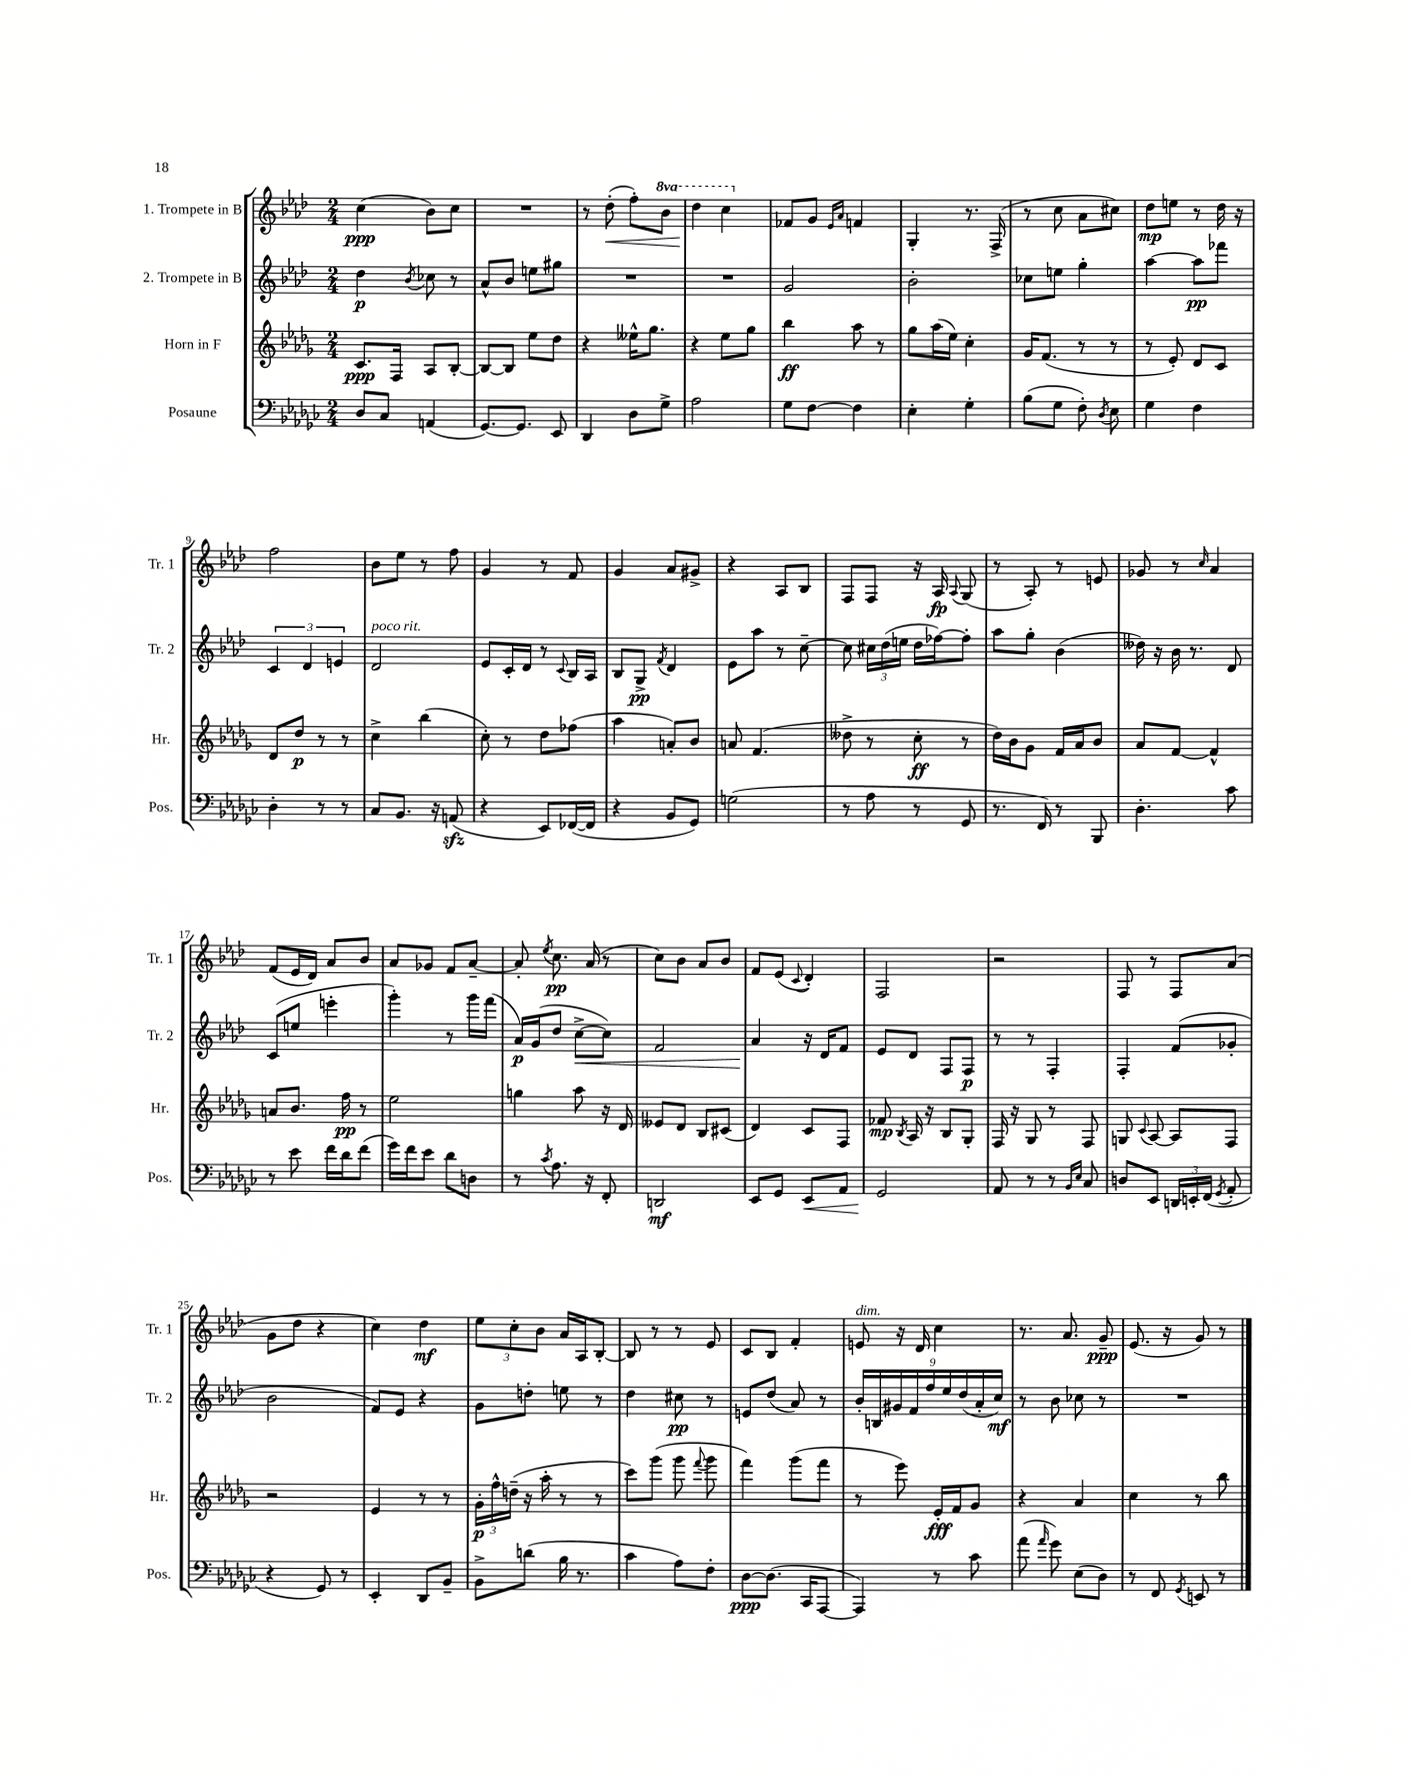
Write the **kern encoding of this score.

**kern	**kern	**kern	**kern
*staff4	*staff3	*staff2	*staff1
*clefF4	*clefG2	*clefG2	*clefG2
*k[b-e-a-d-g-c-]	*k[b-e-a-d-g-]	*k[b-e-a-d-]	*k[b-e-a-d-]
*M2/4	*M2/4	*M2/4	*M2/4
8D-	8.c	4dd-	(4cc
8C-	.	.	.
.	16F	.	.
.	.	8qb-	.
(4AA	8A-	8cc-	8b-)
.	[8B-'	8r	8cc
=	=	=	=
[8.GG-)	8B-_	8a-^^	2r
.	8B-]	8b-	.
8.GG-]	.	.	.
.	8ee-	8ee	.
8EE-	8dd-	8gg#	.
=	=	=	=
4DD-	4r	2r	8r
.	.	.	(8dd-'
8D-	16ee--^^	.	8ff')
.	8.gg-	.	.
8G-^	.	.	8bb-
=	=	=	=
2A-	4r	2r	4ddd-
.	8ee-	.	4ccc
.	8gg-	.	.
=	=	=	=
8G-	4bb-	2g	8f-
[8F	.	.	8g
.	.	.	16qqe-
.	.	.	16qqa-
4F]	8aa-	.	4f
.	8r	.	.
=	=	=	=
4E-'	8gg-	2b-'	4G'
.	(16aa-	.	.
.	16ee-)	.	.
4G-'	4cc'	.	8.r
.	.	.	(16F^
=	=	=	=
(8B-	16g-	8cc-	8r
.	(8.f	.	.
8G-	.	8ee	8cc
8F')	8r	4gg'	8a-
8qD-	.	.	.
8E-	8r	.	8cc#)
=	=	=	=
4G-	8r	[4aa-	8dd-
.	8e-')	.	8ee
4F	8d-	8aa-]	8r
.	8c	8fff-	16dd-
.	.	.	16r
=	=	=	=
4D-'	8d-	6c	2ff
.	8dd-	.	.
.	.	6d-	.
8r	8r	.	.
.	.	6e	.
8r	8r	.	.
=	=	=	=
8C-	4cc^	2d-	8b-
8.BB-	.	.	8ee-
.	(4bb-	.	8r
16r	.	.	.
(8AA	.	.	8ff
=	=	=	=
4r	8cc')	8e-	4g
.	8r	16c'	.
.	.	16d-	.
8EE-)	8dd-	8r	8r
.	.	8qqc	.
([16FF-	(8ff-	16B-	8f
16FF-]	.	16A-	.
=	=	=	=
4r	4aa-	8B-	4g
.	.	8G^	.
.	.	8qf	.
8BB-	8a')	4d-	8a-
8GG-)	8b-	.	8g#^
=	=	=	=
(2G	8a	8e-	4r
.	(4.f	8aa-	.
.	.	8r	8A-
.	.	[8cc~	8B-
=	=	=	=
8r	8dd--^	8cc]	8F
8A-	8r	24cc#	8F
.	.	(24dd-	.
.	.	24ee	.
8r	8cc'	16dd-	16r
.	.	[16ff-)	16A-
.	.	.	8qqA-
8GG-	8r	8ff-']	(8G
=	=	=	=
8.r	16dd-)	8aa-	8r
.	16b-	.	.
.	8g-	8gg'	8A-')
16FF)	.	.	.
8r	16f	(4b-	8r
.	16a-	.	.
8BBB-	8b-	.	8e
=	=	=	=
4.D-'	8a-	16dd--)	8g-
.	.	16r	.
.	[8f	16b-	8r
.	.	8.r	.
.	.	.	16qqcc
.	4f^^]	.	4a-
8c-	.	8d-	.
=	=	=	=
8r	8a	(8c	(8f
8e-	8.b-	8ee	16e-
.	.	.	16d-)
16f	.	4eee'	8a-
16d-	16ff	.	.
(8f	8r	.	8b-
=	=	=	=
16g-)	2ee-	4ggg')	8a-
16f	.	.	.
8e-	.	.	8g-
8d-	.	8r	8f
8D	.	16ggg	[8a-~
.	.	(16fff	.
=	=	=	=
8r	4gg	16a-)	8a-']
.	.	(16g	.
8qc-	.	.	8qee-
8.A-	.	8dd-	8.cc
.	8aa-	[8cc^	.
16r	.	.	(16a-
8FF'	16r	8cc])	8r
.	16d-	.	.
=	=	=	=
2DD	8e--	2f	8cc)
.	8d-	.	8b-
.	8B-	.	8a-
.	(8c#	.	8b-
=	=	=	=
8EE-	4d-)	4a-	8f
8GG-	.	.	(8e-
.	.	.	8qqc
8EE-	8c	16r	4d-')
.	.	16d-	.
8AA-	8F	8f	.
=	=	=	=
2GG-	8f-	8e-	2F
.	8qB-	.	.
.	16A-	8d-	.
.	16r	.	.
.	8B-	8F	.
.	8G-'	8F	.
=	=	=	=
8AA-	16F	8r	2r
.	16r	.	.
8r	8G-	8r	.
8r	8r	4F'	.
16qqBB-	.	.	.
16qqE-	.	.	.
8C-	8F	.	.
=	=	=	=
8D	8G	4F'	8F
.	8qqc	.	.
8EE-	[8A-	.	8r
24DD	8A-]	(8f	8F
24EE'	.	.	.
(24FF	.	.	.
8qGG-	.	.	.
8AA-'	8F	8g-'	(8a-
=	=	=	=
4r	2r	2b-	8g
.	.	.	8dd-
8GG-)	.	.	4r
8r	.	.	.
=	=	=	=
4EE-'	4e-	8f)	4cc)
.	.	8e-	.
8DD-	8r	4r	4dd-
8BB-~	8r	.	.
=	=	=	=
8BB-^	24g-'	8g	12ee-
.	24ff^^	.	.
.	(24dd~	.	12cc'
(8d	16r	8dd'	.
.	.	.	12b-
.	16aa-'	.	.
16B-	8r	8ee	16a-
8.r	.	.	16A-
.	8r	8r	[8B-'
=	=	=	=
4c-	8ccc)	4dd-	8B-]
.	(8ggg-	.	8r
8A-)	8ggg-	8cc#	8r
.	8qqfff	.	.
8F'	8ggg-	8r	8e-
=	=	=	=
[8D-	4fff)	8e	8c
(8.D-]	.	(8dd-	8B-
.	(8ggg-	8a-)	4f'
16CC-	.	.	.
[8AAA-	8fff	8r	.
=	=	=	=
4AAA-])	8r	18b-'	8e
.	.	18B	.
.	.	18g#	.
.	8eee-)	.	16r
.	.	18f	.
.	.	.	16d-
.	.	18ff	.
8r	16e-'	.	4cc
.	.	18ee-	.
.	16f	.	.
.	.	(18dd-	.
8c-	8g-	.	.
.	.	18a-'	.
.	.	18cc)	.
=	=	=	=
(8a-	4r	8r	8.r
16qqa-	.	.	.
8g-)	.	8b-	.
.	.	.	8.a-
(8E-	4a-	8cc-	.
8D-)	.	8r	8g~
=	=	=	=
8r	4cc	2r	(8.e-
8FF	.	.	.
.	.	.	16r
8qGG-	.	.	.
8EE	8r	.	8g)
8r	8bb-	.	8r
==	==	==	==
*-	*-	*-	*-
